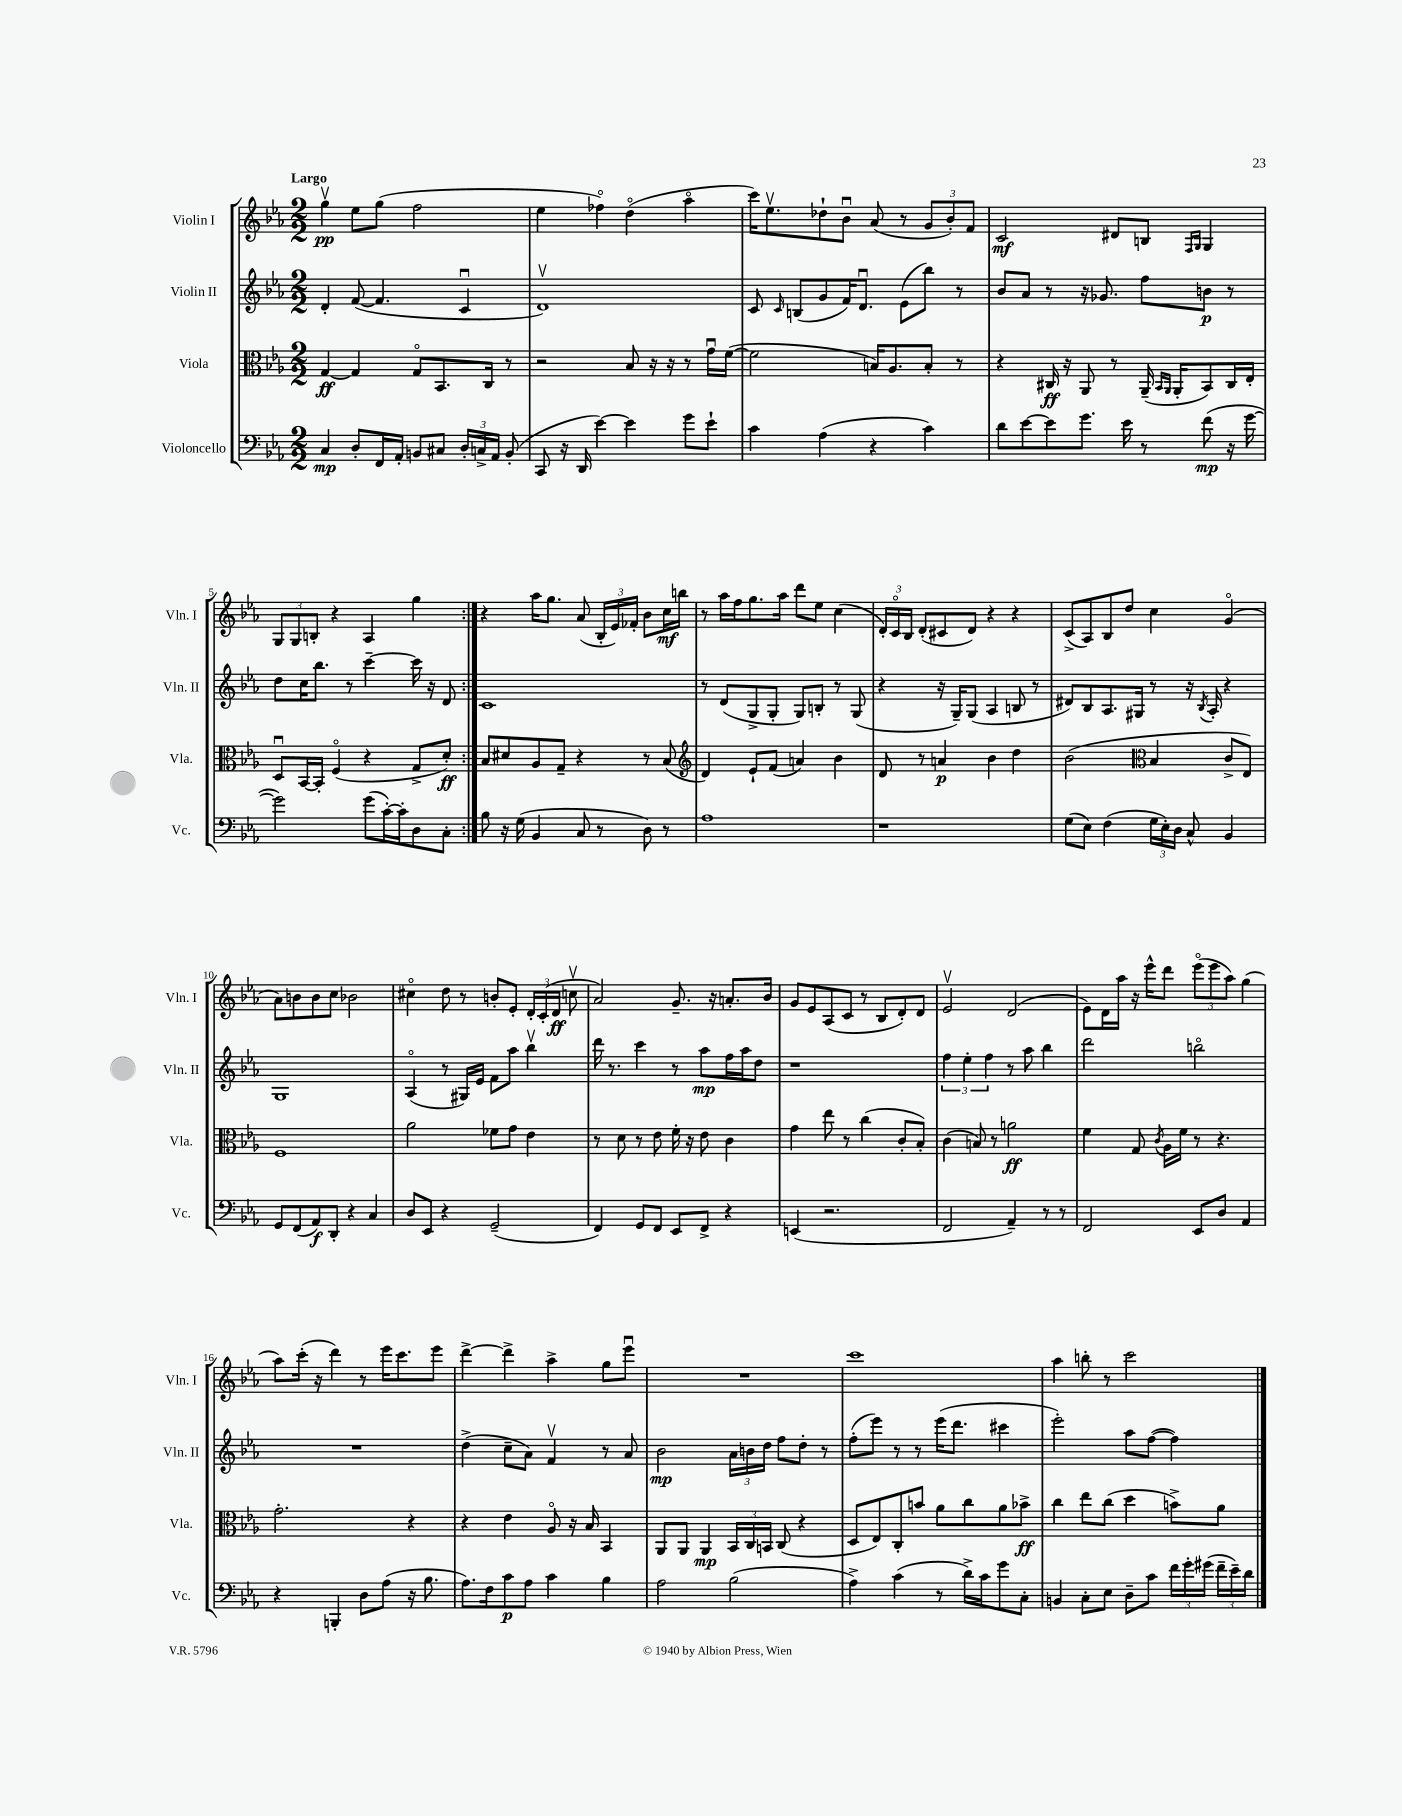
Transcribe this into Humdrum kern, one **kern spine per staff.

**kern	**kern	**kern	**kern
*staff4	*staff3	*staff2	*staff1
*clefF4	*clefC3	*clefG2	*clefG2
*k[b-e-a-]	*k[b-e-a-]	*k[b-e-a-]	*k[b-e-a-]
*M2/2	*M2/2	*M2/2	*M2/2
4C	[4G	4d'	4ggv
8D'	4G]	([8f	8ee-
16FF	.	4.f]	(8gg
16AA-'	.	.	.
8BB	8Go	.	2ff
8C#	8.BB-	.	.
24D'	.	4cu	.
24C^	.	.	.
.	16C	.	.
24AA-	.	.	.
(8BB'	8r	.	.
=	=	=	=
8CC	2r	1dv)	4ee-
16r	.	.	.
16DD	.	.	.
[4e-)	.	.	4ff-o)
4e-]	8B-	.	(4ddo
.	16r	.	.
.	16r	.	.
8g	8r	.	4aa-o
8e-`	16gu	.	.
.	([16f	.	.
=	=	=	=
4c	2f]	8c	16ccc)
.	.	.	8.ee-v
.	.	16qqc	.
.	.	(8B	.
(4A-	.	8g	8dd-`
.	.	16f)	8b-u
.	.	8.du	.
4r	16B)	.	(8a-
.	8.A-	.	.
.	.	(8e-	8r
4c)	8B'	8bb-)	12g
.	.	.	12b-')
.	8r	8r	.
.	.	.	12f
=	=	=	=
8d	4r	8b-	2c
[8e-	.	8a-	.
8e-]	16C#	8r	.
.	16r	.	.
8.g	8AA-	16r	.
.	.	8.g-	.
.	8r	.	8d#
16e-	.	.	.
8r	(16AA-~	8ff	8B
.	16qqBB-	.	.
.	16qqAA-	.	.
.	16AA-'	.	.
.	.	.	16qqF
.	.	.	16qqG
(8f	8BB-)	8b	4G
16r	16C#	8r	.
[16g	16E-'	.	.
=	=	=	=
2g])	8Du	8dd	12G
.	.	.	12G
.	[16BB-	16cc	.
.	.	.	12B'
.	16BB-']	8.bb-	.
.	(4Fo	.	4r
.	.	8r	.
(8g	4r	[4ccc~	4A-
[16c')	.	.	.
16c']	.	.	.
8D	8G^	16ccc]	4gg
.	.	16r	.
8C'	8d')	8d	.
=:|!	=:|!	=:|!	=:|!
8B-	8B-	1c	4r
16r	8d#	.	.
(16G	.	.	.
4BB-	8A-	.	16aa-
.	.	.	8.gg
.	8G~	.	.
8C	4r	.	(8a-
8r	.	.	24B-'
.	.	.	24e-)
.	.	.	24f-'
8D)	8r	.	8b-
8r	(8B-	.	16cc
.	.	.	16bb
=	=	=	=
*	*clefG2	*	*
1A-	4d)	8r	8r
.	.	(8d	16aa-
.	.	.	16ff
.	8e-`	8G^	8.gg
.	(8f	8G'	.
.	.	.	16aa-
.	4a)	8G)	8ddd
.	.	8B'	8ee-
.	4b-	8r	(4cc
.	.	(8G	.
=	=	=	=
1r	8d	4r	24d')
.	.	.	24co
.	.	.	24B-
.	8r	.	(8d'
.	4a	16r	8c#
.	.	16G~)	.
.	.	(8G	8d)
.	4b-	4A-	4r
.	4dd	8B	4r
.	.	8r	.
=	=	=	=
(8G	(2b-	8d#)	(8c^
8E-)	.	8B-	8A-)
(4F	.	8.A-	8B-
.	.	.	8dd
.	.	16G#	.
*	*clefC3	*	*
24G	4B-	8r	4cc
24E-')	.	.	.
24D	.	.	.
8C^^	.	16r	.
.	.	8qB-	.
.	.	16A-'	.
4BB-	8c^	4r	(4go
.	8E-)	.	.
=	=	=	=
8GG	1F	1G	8a-)
(8FF	.	.	8b
8AA-)	.	.	8b
8DD'	.	.	8cc
4r	.	.	2b-
4C	.	.	.
=	=	=	=
8D	2a-	(4A-o	4cc#o
8EE-	.	.	.
4r	.	8r	8dd
.	.	16G#)	8r
.	.	16e-	.
(2GG~	8f-	8f	8b'
.	8g	8aa-	8e-'
.	4e-	4bb-v	24d'
.	.	.	(24c'
.	.	.	24d
.	.	.	8ccv
=	=	=	=
4FF)	8r	16ddd	2a-)
.	.	8.r	.
.	8d	.	.
8GG	8r	4ccc	.
8FF	8e-	.	.
8EE-	16f'	8r	8.g~
.	16r	.	.
8FF^	8e-	8aa-	.
.	.	.	16r
4r	4c	16ff	8.a'
.	.	16aa-	.
.	.	8dd	.
.	.	.	16b-
=	=	=	=
(4EE	4g	1r	8g
.	.	.	8e-
2.r	8ee-	.	(8A-
.	8r	.	8c
.	(4cc	.	8r
.	.	.	8B-
.	8c'	.	8d')
.	8B-')	.	8d
=	=	=	=
2FF	(4c	6ff	2e-v
.	.	6ee-'	.
.	8B)	.	.
.	.	6ff	.
.	8r	.	.
4AA-~)	2a	8r	(2d
.	.	8aa-	.
8r	.	4bb-	.
8r	.	.	.
=	=	=	=
2FF	4f	2ddd	8e-)
.	.	.	16d
.	.	.	16aa-
.	8G	.	16r
.	.	.	16eee-^^
.	8qc	.	.
.	16A-	.	8ddd
.	16f	.	.
8EE-	8r	2bbo	(12eee-o
.	.	.	12eee-
8D	4.r	.	.
.	.	.	12aa-)
4AA-	.	.	(4gg
=	=	=	=
4r	2.g'	1r	8aa-)
.	.	.	(16ccc'
.	.	.	16r
4BBB'	.	.	4ddd)
8D	.	.	8r
(8A-	.	.	16eee-
.	.	.	8.ccc
16r	4r	.	.
8.B-	.	.	.
.	.	.	8eee-
=	=	=	=
8.A-)	4r	(4dd^	[4ddd^
16F	.	.	.
8c	4e-	8cc~	4ddd^]
8A-	.	8a-)	.
4c	8A-o	4fv	4aa-^
.	16r	.	.
.	16B-	.	.
4B-	4BB-	8r	8gg
.	.	8a-	8eee-u
=	=	=	=
2A-	8AA-	2b-	1r
.	8AA-	.	.
.	4AA-	.	.
(2B-	24BB-	24a-	.
.	24C	24b	.
.	24BB	24dd	.
.	(8C	8ff	.
.	4r	8dd'	.
.	.	8r	.
=	=	=	=
4A-^)	8D	(8ff'	1ccc
.	8E-)	8eee-)	.
(4c	8C'	8r	.
.	8b	8r	.
8r	8a-	(16eee-	.
.	.	8.ddd	.
16d^)	8cc	.	.
16c	.	.	.
8g	8a-	4ccc#	.
8C'	8b-^	.	.
=	=	=	=
4BB	4cc	2eee-')	4aa-
8C'	8ee-	.	8bb'
8E-	(8cc	.	8r
8D~	4dd	8aa-	2ccc
8c	.	([8ff	.
24f	8b^)	4ff])	.
24g'	.	.	.
(24g#	.	.	.
24f~	8a-	.	.
24e-~)	.	.	.
24d	.	.	.
==	==	==	==
*-	*-	*-	*-
